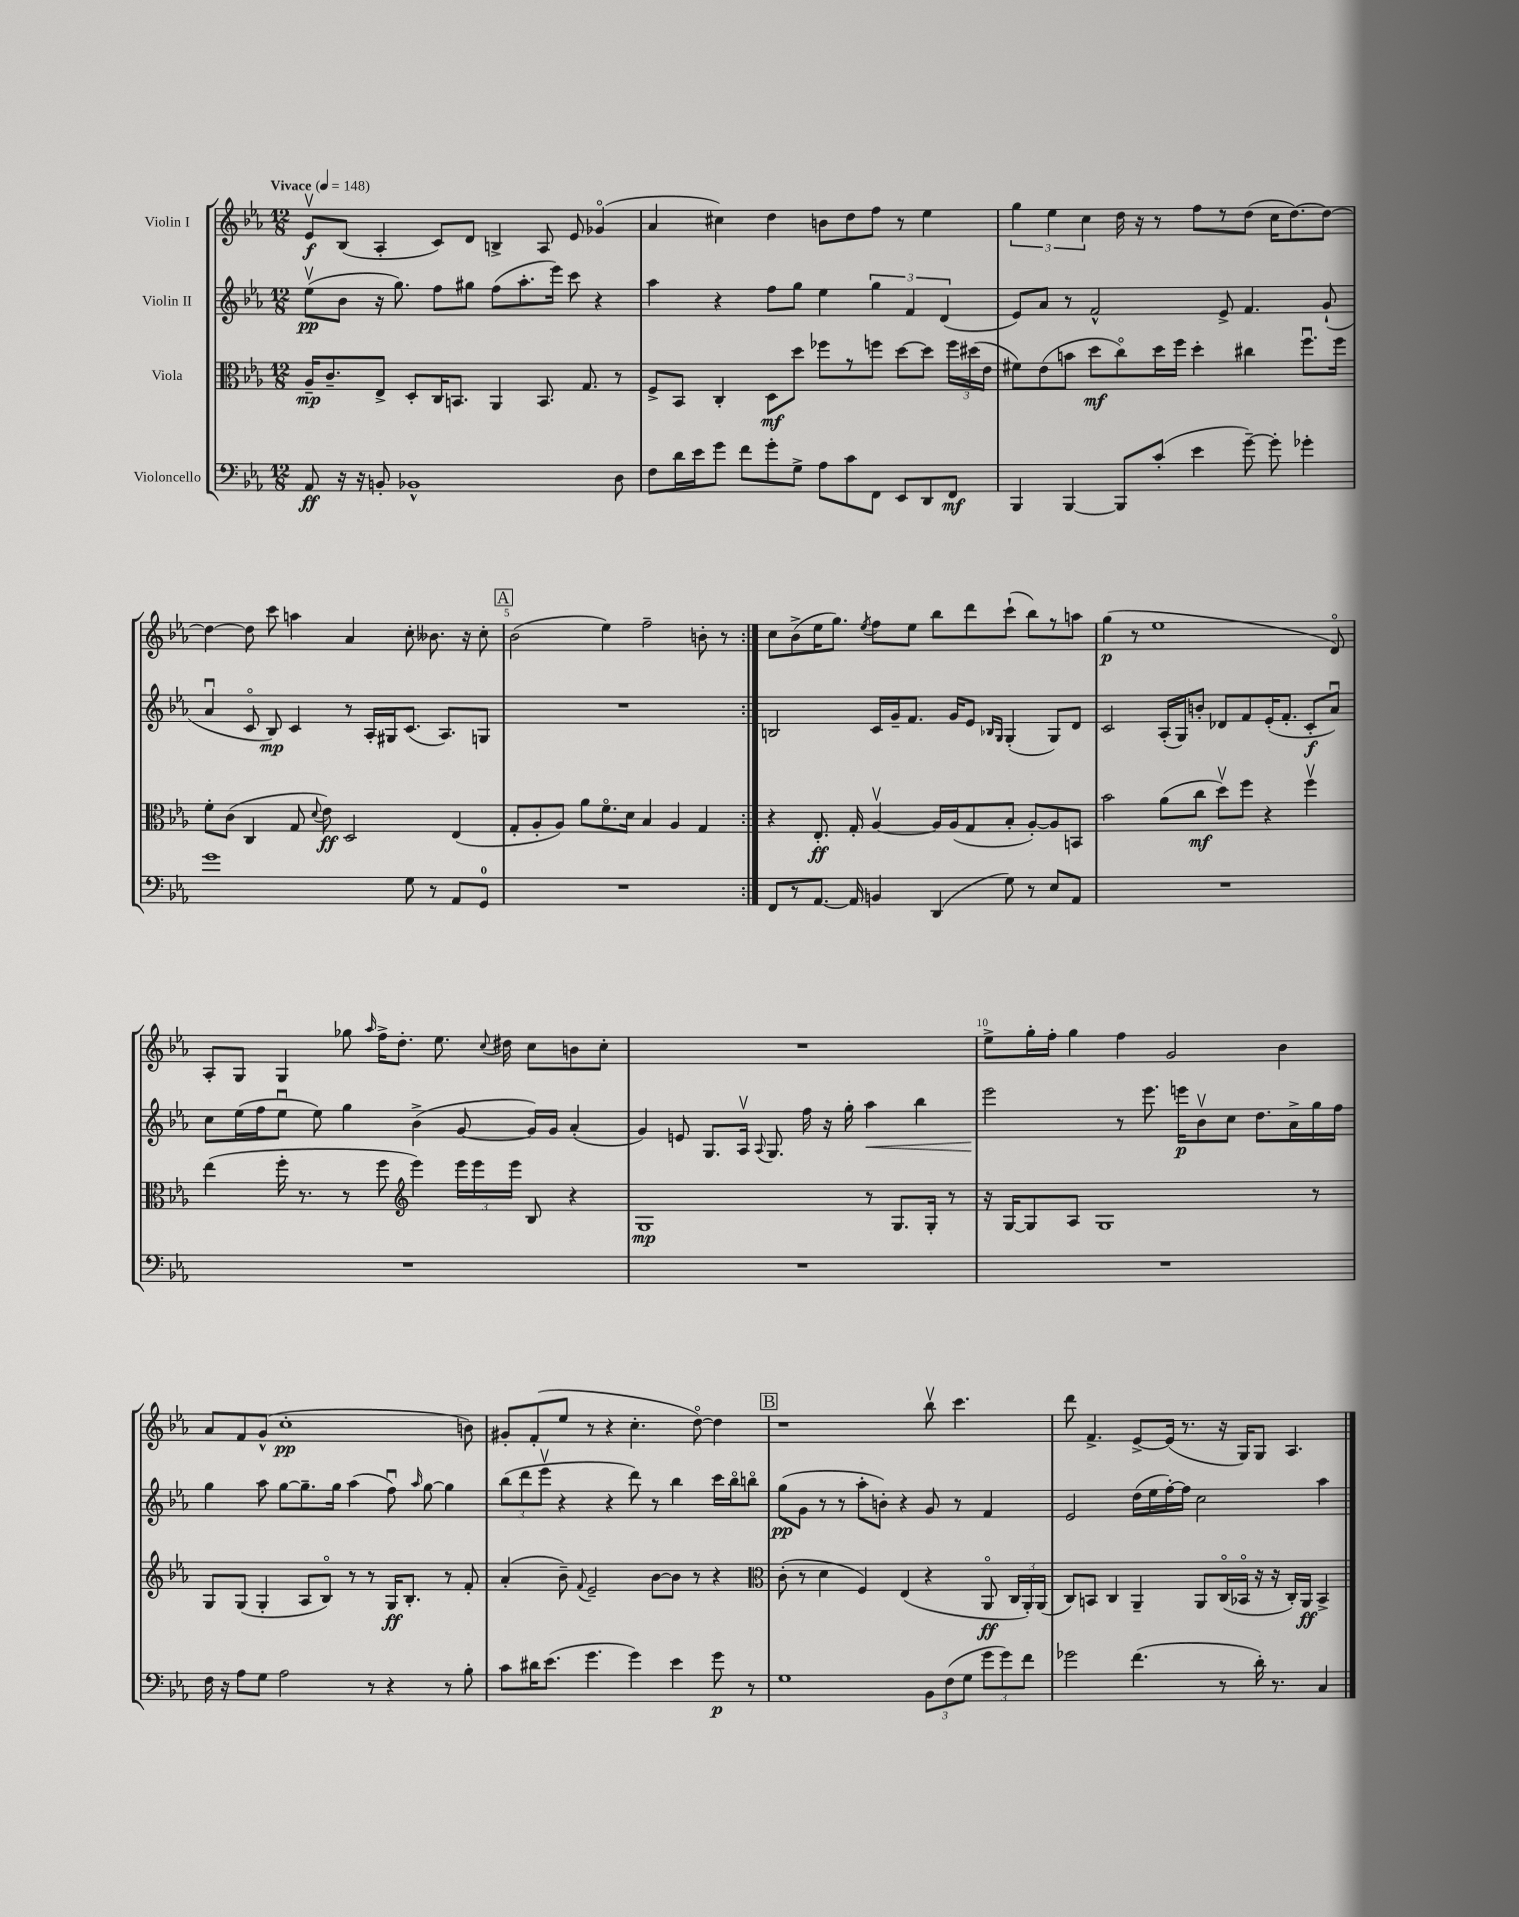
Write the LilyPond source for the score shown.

<<
\new StaffGroup <<
\new Staff = "s0" \with { instrumentName = "Violin I" } {
    \clef treble \key ees \major \numericTimeSignature \time 12/8 \tempo "Vivace" 4 = 148
    \autoBeamOff \repeat volta 2 { ees'8[\upbow\f bes8]( aes4-. c'8[) d'8] b4-> aes8 ees'8 ges'4\flageolet( |
    aes'4 cis''4) d''4 b'8[ d''8 f''8] r8 ees''4 |
    \tuplet 3/2 { g''4 ees''4 c''4 } d''16 r16 r8 f''8[ r8 d''8]( c''16[ d''8.~) d''8]~ |
    d''4~ d''8 c'''8 a''4 aes'4 c''8-. beses'8. r16 c''8-. |
    \mark \markup { \box "A" } bes'2( ees''4) f''2-- b'8-. r8 | }
    c''8[ bes'8->( ees''16 g''8.]) \acciaccatura { ees''8 } f''8[ ees''8] bes''8[ d'''8 c'''8]-!( bes''8[) r8 a''8] |
    g''4\p( r8 ees''1 d'8\flageolet) |
    aes8[-. g8] g4 ges''8 \grace { aes''16 } f''16[-> d''8.]-. ees''8. \appoggiatura { c''8 } dis''16 c''8[ b'8 c''8]-. |
    R1. |
    ees''8[-> g''16-. f''16]-. g''4 f''4 g'2 bes'4 |
    aes'8[ f'8 g'8]-^( c''1-.\pp b'8) |
    gis'8[-. f'8-.( ees''8] r8 r4 c''4.-. d''8~\flageolet) d''4 |
    \mark \markup { \box "B" } r1 bes''8\upbow c'''4. |
    d'''8 f'4.-> ees'8[~-> ees'16]( r8. r16 g16[) g8] aes4. \bar "|." |
}
\new Staff = "s1" \with { instrumentName = "Violin II" } {
    \clef treble \key ees \major \numericTimeSignature \time 12/8
    \autoBeamOff \repeat volta 2 { ees''8[\upbow\pp( bes'8] r16 g''8.) f''8[ gis''8] f''8[( aes''8.-. ees'''16]) c'''8 r4 |
    aes''4 r4 f''8[ g''8] ees''4 \tuplet 3/2 { g''4 f'4 d'4( } |
    ees'8[) aes'8] r8 f'2-^ ees'8-> f'4. g'8-!( |
    aes'4\downbow c'8\flageolet bes8\mp) c'4 r8 aes16[-. gis16 c'8.]( aes8.[) g8] |
    \mark \markup { \box "A" } R1. | }
    b2 c'16[ g'16-- f'8.] g'16[ ees'8] \grace { bes16[ g16] } g4-.( g8[) d'8] |
    c'2 aes16[-.( g16) b'8]-. des'8[ f'8 ees'16-.( f'8.]-. c'8[-.\f aes'8]\downbow) |
    c''8[ ees''16( f''16 ees''8]\downbow ees''8) g''4 bes'4->( g'8~ g'16[) g'16] aes'4-.( |
    g'4) e'8 g8.[ aes16]\upbow \appoggiatura { aes8 } g8. f''16 r16 g''16-. aes''4\< bes''4 |
    ees'''2\! r8 ees'''8. e'''16[\p bes'8\upbow c''8] d''8.[ aes'16-> g''16 f''16] |
    g''4 aes''8 g''8[~ g''8.-- g''16] aes''4( f''8\downbow) \grace { aes''16 } g''8~ g''4 |
    \tuplet 3/2 { bes''8[( d'''8 ees'''8]\upbow } r4 r4 d'''8) r8 bes''4 c'''16[ bes''16\flageolet b''8]\flageolet |
    \mark \markup { \box "B" } g''8[\pp( g'8] r8 r8 aes''8[-. b'8]-.) r4 g'8 r8 f'4 |
    ees'2 d''16[( ees''16 f''16~-.) f''16] c''2 aes''4 \bar "|." |
}
\new Staff = "s2" \with { instrumentName = "Viola" } {
    \clef alto \key ees \major \numericTimeSignature \time 12/8
    \autoBeamOff \repeat volta 2 { aes16[--\mp c'8.-- ees8]-> d8[-. c16 b,8.] aes,4 b,8. g8. r8 |
    f8[-> bes,8] c4-. d8[\mf d''8] fes''8[ r8 f''8] d''8[~ d''8] \tuplet 3/2 { f''16[ dis''16( ees'16] } |
    fis'8[) ees'8( b'8] d''8[\mf c''8\flageolet) d''16 f''16] d''4-. cis''4 f''8.[\downbow f''16] |
    f'8[-. c'8]( c4 g8 \appoggiatura { d'8 } ees'8\ff) d2 ees4( |
    \mark \markup { \box "A" } g8[-. aes8-. aes8]) aes'8[ f'8.\flageolet d'16] bes4 aes4 g4 | }
    r4 ees8.-.\ff g16-. aes4~\upbow aes16[ aes16( g8 bes8]-. aes8[~-.) aes8 b,8] |
    bes'2 aes'8[( c''8]\mf d''8[\upbow) f''8] r4 f''4\upbow |
    ees''4( f''16-. r8. r8 f''8 \clef treble ees'''4) \tuplet 3/2 { ees'''16[ ees'''16 ees'''16] } bes8 r4 |
    g1\mp r8 g8.[ g16]-. r8 |
    r16 g16[~ g8 aes8] g1 r8 |
    g8[ g8]( g4-. aes8[ bes8]\flageolet) r8 r8 g16[\ff bes8.]-. r8 f'8-. |
    aes'4-.( bes'8--) \appoggiatura { f'8 } ees'2-- bes'8[~ bes'8] r8 r4 |
    \mark \markup { \box "B" } \clef alto c'8-.( r8 d'4 f4) ees4( r4 aes,8\flageolet\ff \tuplet 3/2 { c16[ aes,16-.) aes,16]( } |
    c8[) b,8] c4 aes,4-- aes,8[ c16\flageolet( bes,16]\flageolet r16 r16 c16[-.) aes,16]\ff bes,4-> \bar "|." |
}
\new Staff = "s3" \with { instrumentName = "Violoncello" } {
    \clef bass \key ees \major \numericTimeSignature \time 12/8
    \autoBeamOff \repeat volta 2 { aes,8\ff r16 r16 b,8-. bes,1-^ d8 |
    f8[ d'16 ees'16 g'8] f'8[ g'8-. g8]-> aes8[ c'8 f,8] ees,8[ d,8 f,8]\mf |
    bes,,4 bes,,4~ bes,,8[ c'8]-.( ees'4 g'8~--) g'8-. ges'4-. |
    g'1 g8 r8 aes,8[ g,8]-0 |
    \mark \markup { \box "A" } R1. | }
    f,8[ r8 aes,8.]~ aes,16 b,4 d,4( g8) r8 ees8[ aes,8] |
    R1. |
    R1. |
    R1. |
    R1. |
    f16 r16 aes8[ g8] aes2 r8 r4 r8 bes8-. |
    c'8[ dis'16 ees'8.]( g'4. g'4) ees'4 g'8\p r8 |
    \mark \markup { \box "B" } g1 \tuplet 3/2 { bes,8[ f8( g8] } \tuplet 3/2 { g'8[ g'8) f'8] } |
    ges'2 f'4.( r8 d'16-.) r8. c4 \bar "|." |
}
>>
>>
\layout { \context { \Score \override BarNumber.break-visibility = ##(#f #t #t) barNumberVisibility = #(every-nth-bar-number-visible 5) } }
